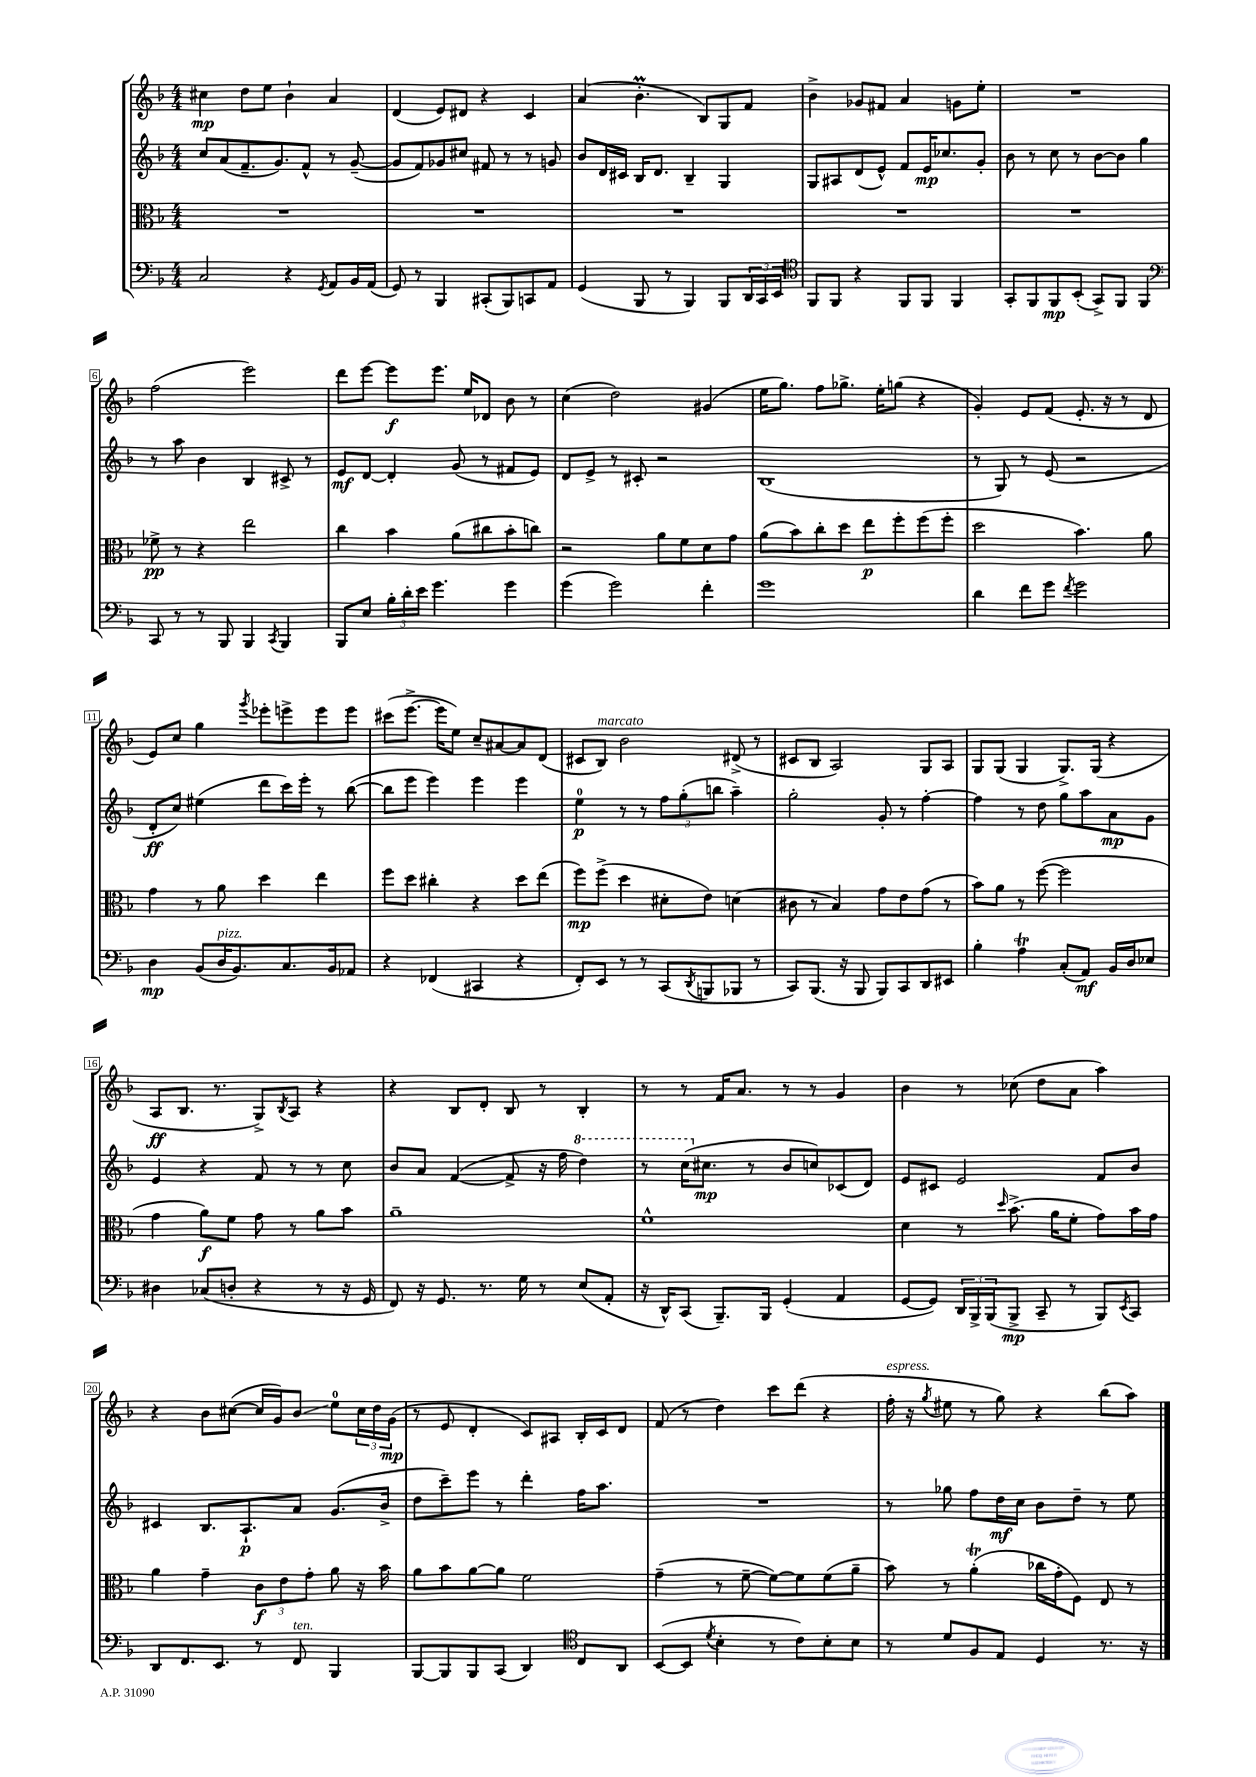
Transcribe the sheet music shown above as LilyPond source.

<<
\new StaffGroup <<
\new Staff = "s0" {
    \clef treble \key f \major \numericTimeSignature \time 4/4
    cis''4\mp d''8 e''8 bes'4-! a'4 |
    d'4( e'8) dis'8 r4 c'4 |
    a'4( bes'4.-.\prall bes8) g8 f'8 |
    bes'4-> ges'8 fis'8 a'4 g'8 e''8-. |
    R1 |
    f''2( e'''2) |
    d'''8 e'''8~ e'''8\f e'''8. e''16 des'8 bes'8 r8 |
    c''4( d''2) gis'4( |
    e''16 g''8.) f''8 ges''8.-> e''16-. g''8( r4 |
    g'4-.) e'8 f'8( e'8.-. r16 r8 d'8 |
    e'8) c''8 g''4 \acciaccatura { g'''8 } ees'''8-. e'''8-> e'''8 e'''8 |
    cis'''8( e'''8.~-> e'''16 e''8) c''8-- ais'8~ ais'8 d'8( |
    cis'8 bes8^\markup { \italic "marcato" }) bes'2 dis'8->( r8 |
    cis'8 bes8 a2) g8 a8 |
    g8 g8( g4 g8.->) g16( r4 |
    a8\ff bes8. r8. g8->) \acciaccatura { bes8 } a8 r4 |
    r4 bes8 d'8-. bes8 r8 bes4-. |
    r8 r8 f'16 a'8. r8 r8 g'4 |
    bes'4 r8 ces''8( d''8 a'8 a''4) |
    r4 bes'8 cis''8~( cis''16 g'16) bes'8\glissando e''8-0 \tuplet 3/2 { cis''16 d''16 g'16\mp( } |
    r8 e'8 d'4-. c'8) ais8 bes16-. c'16 d'8 |
    f'8( r8 d''4) c'''8 d'''8( r4 |
    f''16-.^\markup { \italic "espress." } r16 \acciaccatura { g''8 } eis''8 r8 g''8) r4 bes''8( a''8) \bar "|." |
}
\new Staff = "s1" {
    \clef treble \key f \major \numericTimeSignature \time 4/4
    c''8 a'8( f'8.-- g'8.) f'8-^ r8 g'8~--( |
    g'8 f'8) ges'8 cis''8 fis'8 r8 r8 g'8 |
    bes'8 d'16 cis'16 bes16 d'8. bes4-- g4 |
    g8 ais8 d'8( e'8-^) f'8 e'16\mp ces''8. g'8-. |
    bes'8 r8 c''8 r8 bes'8~ bes'8 g''4 |
    r8 a''8 bes'4 bes4 cis'8-> r8 |
    e'8\mf d'8~ d'4-. g'8( r8 fis'8 e'8) |
    d'8 e'8-> r8 cis'8-. r2 |
    bes1( |
    r8 g8) r8 e'8( r2 |
    d'8-.\ff c''8) eis''4( d'''8 c'''16) e'''16-. r8 bes''8~( |
    bes''8 e'''8 e'''4) e'''4 e'''4 |
    e''4-0\p r8 r8 \tuplet 3/2 { f''8 g''8-.( b''8 } a''4--) |
    g''2-. g'8-. r8 f''4~-. |
    f''4 r8 d''8 g''8 a''8 a'8\mp g'8 |
    e'4 r4 f'8 r8 r8 c''8 |
    bes'8 a'8 f'4~( f'8-> r16 f''16 \ottava #1 d'''4) |
    r8 c'''16( \ottava #0 cis''8.\mp r8 bes'8 c''8) ces'8( d'8) |
    e'8 cis'8 e'2 f'8 bes'8 |
    cis'4 bes8. a8.-!\p a'8 g'8.( bes'16-> |
    d''8 c'''8--) e'''8 r8 d'''4-. f''16 a''8. |
    R1 |
    r8 ges''8 f''8 d''16\mf c''16 bes'8 d''8-- r8 e''8 \bar "|." |
}
\new Staff = "s2" {
    \clef alto \key f \major \numericTimeSignature \time 4/4
    R1 |
    R1 |
    R1 |
    R1 |
    R1 |
    fes'8->\pp r8 r4 e''2 |
    c''4 bes'4 a'8( cis''8 bes'8-. c''8) |
    r2 a'8 f'8 d'8 g'8 |
    a'8( bes'8) c''8-. d''8 e''8\p f''8-. f''8( f''8-. |
    d''2 bes'4.) a'8 |
    g'4 r8 a'8 d''4 e''4 |
    f''8 d''8 cis''4-. r4 d''8 e''8( |
    f''8\mp) f''8->( d''4 dis'8-. e'8) d'4( |
    cis'8 r8 bes4) g'8 e'8 g'8( r8 |
    bes'8) a'8 r8 f''8~( f''2 |
    g'4 a'8\f) f'8 g'8 r8 a'8 bes'8 |
    a'1-- |
    f'1-^ |
    d'4 r8 \grace { d''16 } bes'8.->( a'16 f'8-. g'8) bes'16 g'16 |
    a'4 g'4-- \tuplet 3/2 { c'8\f e'8 g'8-. } a'8 r16 bes'16 |
    a'8 bes'8 a'8~ a'8 f'2 |
    g'4--( r8 f'8~-- f'8~) f'8 f'8( a'8-- |
    bes'8) r8 a'4-.\trill( ces''16 g'16-. f8) e8 r8 \bar "|." |
}
\new Staff = "s3" {
    \clef bass \key f \major \numericTimeSignature \time 4/4
    c2 r4 \acciaccatura { g,8 } a,8 bes,16 a,16( |
    g,8) r8 bes,,4 cis,8-.( bes,,8) c,8 a,8 |
    g,4( bes,,8 r8 bes,,4) bes,,8 \tuplet 3/2 { d,16 c,16 e,16 } |
    \clef tenor f,8 f,8 r4 f,8 f,8 f,4 |
    g,8-. f,8 f,8\mp bes,8-.( g,8->) f,8 f,4 |
    \clef bass c,8 r8 r8 bes,,8 bes,,4 \acciaccatura { c,8 } bes,,4 |
    bes,,8 e8 \tuplet 3/2 { bes16-. d'16-. e'16 } g'4. g'4 |
    g'4( g'2) f'4-. |
    g'1 |
    d'4 f'8 g'8 \acciaccatura { f'8 } g'2 |
    d4\mp bes,8( d16^\markup { \italic "pizz." } bes,8.) c8. bes,16 aes,8 |
    r4 fes,4( cis,4 r4 |
    f,8-.) e,8 r8 r8 c,8( \acciaccatura { d,8 } b,,8 bes,,8 r8 |
    c,8) bes,,8.( r16 bes,,8 bes,,8) c,8 d,8 eis,8 |
    bes4-. a4\trill c8-.( a,8\mf) bes,16 d16 ees8 |
    dis4 ces8( d8-. r4 r8 r16 g,16 |
    f,8) r16 g,8. r8. g16 r8 e8( a,8-. |
    r16 d,16-^) c,8( bes,,8.--) bes,,16 g,4-.( a,4 |
    g,8~ g,8) \tuplet 3/2 { d,16 bes,,16-> bes,,16( } bes,,8->\mp c,8-- r8 bes,,8) \acciaccatura { e,8 } c,8 |
    d,8 f,8. e,8. r8 f,8^\markup { \italic "ten." } bes,,4 |
    bes,,8~ bes,,8 bes,,8 c,8( d,4) \clef tenor c8 a,8 |
    bes,8~( bes,8 \acciaccatura { d'8 } bes4-. r8 c'8) bes8-. bes8 |
    r8 d'8 f8 e8 d4 r8. r16 \bar "|." |
}
>>
>>
\layout { \context { \Score \override BarNumber.stencil = #(make-stencil-boxer 0.1 0.3 ly:text-interface::print) } }
